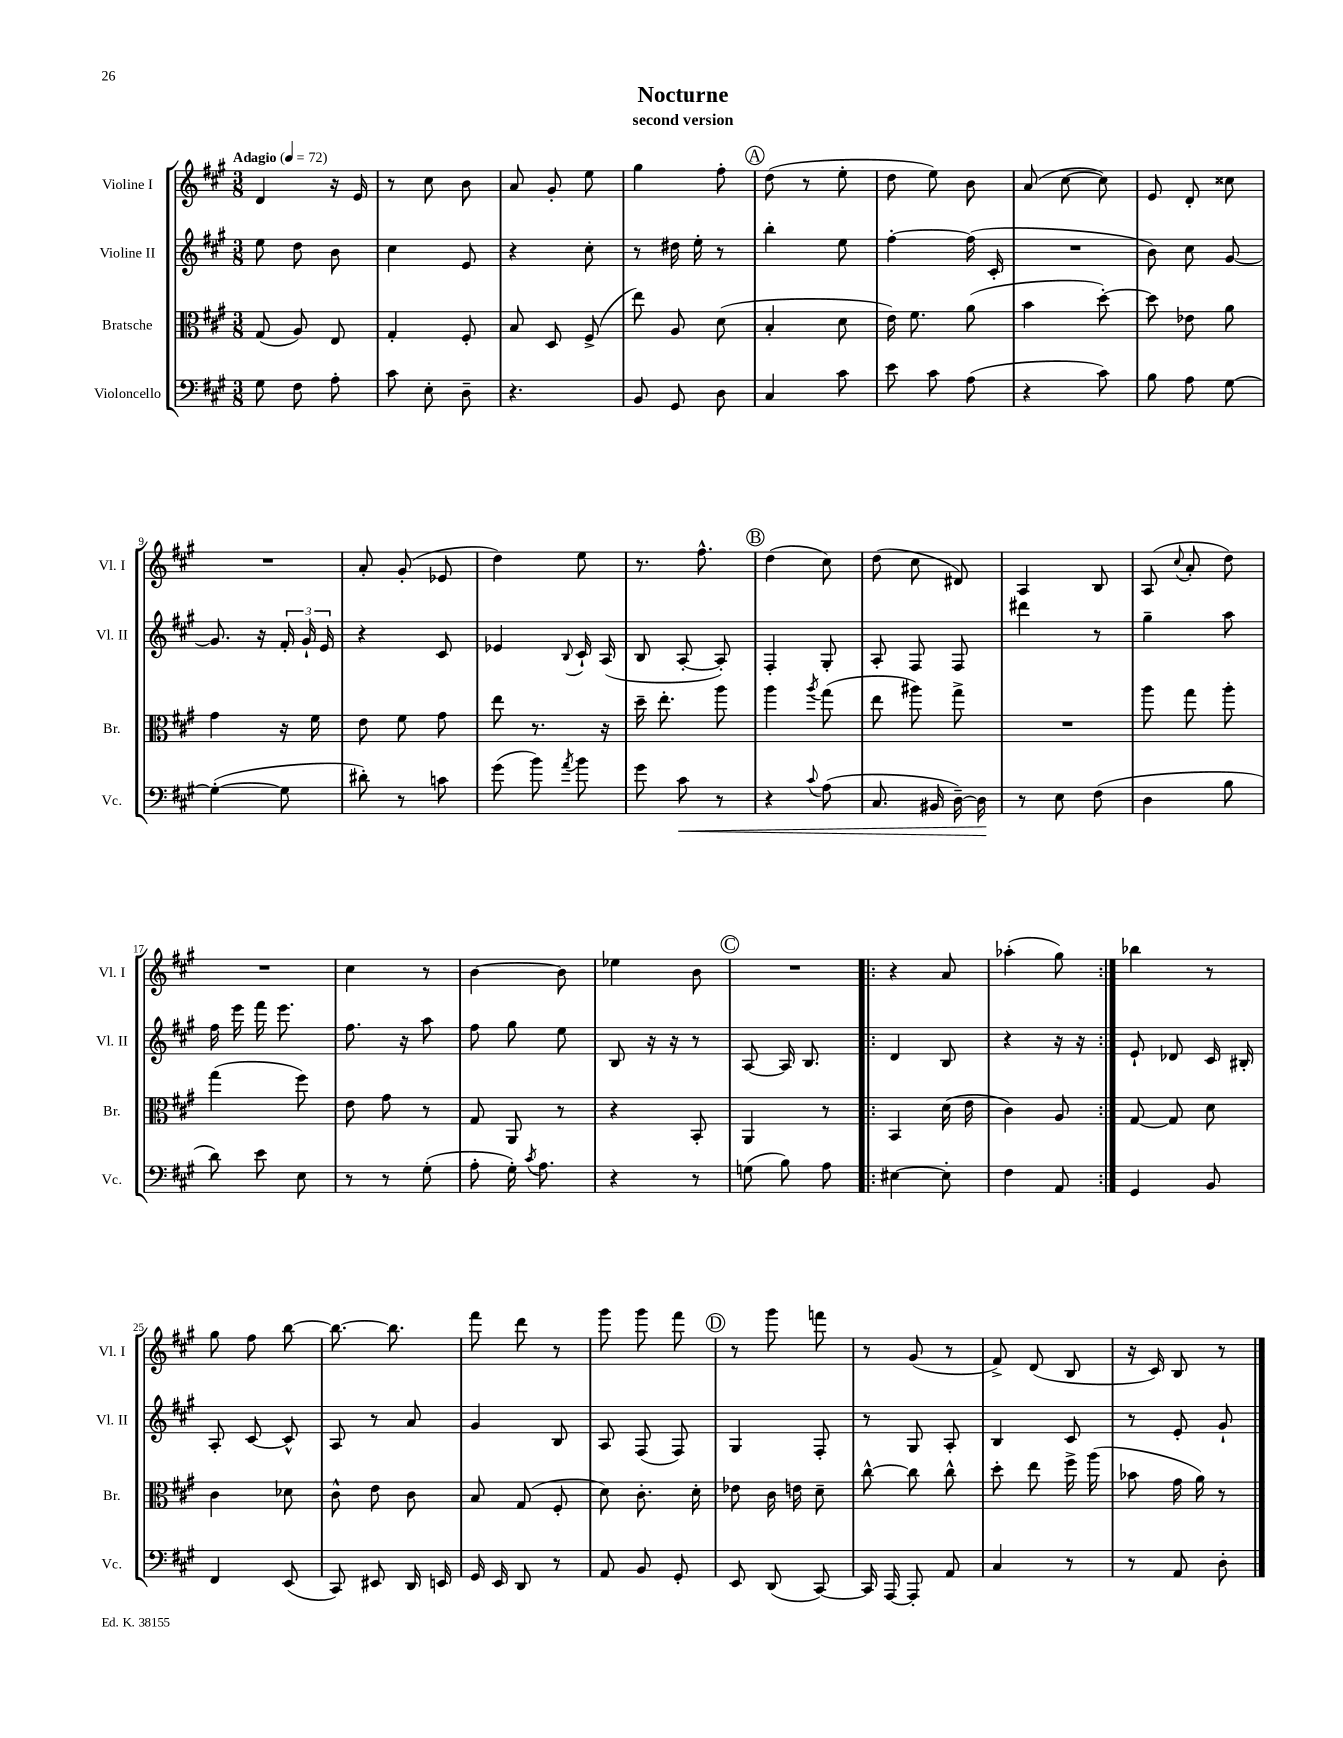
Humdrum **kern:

**kern	**kern	**kern	**kern
*staff4	*staff3	*staff2	*staff1
*clefF4	*clefC3	*clefG2	*clefG2
*k[f#c#g#]	*k[f#c#g#]	*k[f#c#g#]	*k[f#c#g#]
*M3/8	*M3/8	*M3/8	*M3/8
*MM72	*MM72	*MM72	*MM72
8G#	(8G#	8ee	4d
8F#	8A)	8dd	.
8A'	8E	8b	16r
.	.	.	16e
=	=	=	=
8c#	4G#'	4cc#	8r
8E'	.	.	8cc#
8D~	8F#'	8e	8b
=	=	=	=
4.r	8B	4r	8a
.	8D	.	8g#'
.	(8F#^	8cc#'	8ee
=	=	=	=
8BB	8ee)	8r	4gg#
8GG#	8A	16dd#	.
.	.	16ee'	.
8D	(8d	8r	8ff#'
=	=	=	=
4C#	4B'	4bb'	(8dd
.	.	.	8r
8c#	8d	8ee	8ee'
=	=	=	=
8e	16e)	[4ff#'	8dd
.	8.f#	.	.
8c#	.	.	8ee)
(8A	(8a	(16ff#]	8b
.	.	16c#'	.
=	=	=	=
4r	4b	4.r	(8a
.	.	.	[8cc#
8c#)	[8dd')	.	8cc#])
=	=	=	=
8B	8dd]	8b)	8e
8A	8e-	8cc#	8d'
[8G#	8a	[8g#	8cc##
=	=	=	=
(4G#'_	4g#	8.g#]	4.r
.	.	16r	.
8G#]	16r	24f#'	.
.	.	24g#`	.
.	16f#	.	.
.	.	24e	.
=	=	=	=
8d#')	8e	4r	8a'
8r	8f#	.	(8g#'
8c	8g#	8c#	8e-
=	=	=	=
(8g#	8ee	4e-	4dd)
8b)	8.r	.	.
8qa	.	8qqB	.
8b	.	16c#`	8ee
.	16r	(16A	.
=	=	=	=
8g#	16dd~	8B	8.r
.	8.ee'	.	.
8c#	.	[8A'	.
.	.	.	8.ff#^^
8r	8aa	8A'])	.
=	=	=	=
4r	4aa	4F#'	(4dd
8qqc#	8qaa	.	.
(8A	(8gg#	8G#'	8cc#)
=	=	=	=
8.C#	8ee	8A'	(8dd
.	8aa#)	8F#	8cc#
16BB#	.	.	.
[16D~)	8gg#^	8F#	8d#)
16D]	.	.	.
=	=	=	=
8r	4.r	4ddd#	4A
8E	.	.	.
(8F#	.	8r	8B
=	=	=	=
4D	8aa	4gg#~	(8A
.	.	.	8qqcc#
.	8gg#	.	8a'
8B	8aa'	8aa	8dd)
=	=	=	=
8d)	(4gg#	16ff#	4.r
.	.	16eee	.
8e	.	16fff#	.
.	.	8.eee	.
8E	8ff#)	.	.
=	=	=	=
8r	8e	8.ff#	4cc#
8r	8g#	.	.
.	.	16r	.
(8G#'	8r	8aa	8r
=	=	=	=
8A'	8G#	8ff#	[4b
16G#')	8AA	8gg#	.
8qc#	.	.	.
8.A	.	.	.
.	8r	8ee	8b]
=	=	=	=
4r	4r	8B	4ee-
.	.	16r	.
.	.	16r	.
8r	8BB'	8r	8b
=	=	=	=
(8G	4AA	[8A	4.r
8B)	.	16A]	.
.	.	8.B	.
8A	8r	.	.
=!|:	=!|:	=!|:	=!|:
[4E#	4BB	4d	4r
8E#']	(16d	8B	8a
.	16e	.	.
=	=	=	=
4F#	4c#)	4r	(4aa-'
8AA	8A	16r	8gg#)
.	.	16r	.
=:|!	=:|!	=:|!	=:|!
4GG#	[8G#	8e`	4bb-
.	8G#]	8d-	.
8BB	8d	16c#	8r
.	.	16B#'	.
=	=	=	=
4FF#	4c#	8A'	8gg#
.	.	[8c#	8ff#
(8EE	8d-	8c#^^]	[8bb
=	=	=	=
8CC#)	8c#^^	8A	8.bb_
8EE#	8e	8r	.
.	.	.	8.bb]
16DD	8c#	8a	.
16EE	.	.	.
=	=	=	=
16GG#	8B	4g#	8fff#
16EE	.	.	.
8DD	(8G#	.	8ddd
8r	8F#'	8B	8r
=	=	=	=
8AA	8d)	8A	8ggg#
8BB	8.c#'	(8F#	8ggg#
8GG#'	.	8F#)	8fff#
.	16d'	.	.
=	=	=	=
8EE	8e-	4G#	8r
(8DD	16c#	.	8ggg#
.	16e	.	.
[8CC#)	8d~	8F#'	8fff
=	=	=	=
16CC#]	[8cc#^^	8r	8r
[16AAA	.	.	.
8AAA']	8cc#]	8G#	(8g#
8AA	8cc#^^	8A'	8r
=	=	=	=
4C#	8dd'	4B	8f#^)
.	8ee	.	(8d
8r	16ff#^	8c#	8B
.	(16aa	.	.
=	=	=	=
8r	8b-	8r	16r
.	.	.	16c#)
8AA	16g#	8e'	8B
.	16a)	.	.
8D'	8r	8g#`	8r
==	==	==	==
*-	*-	*-	*-
